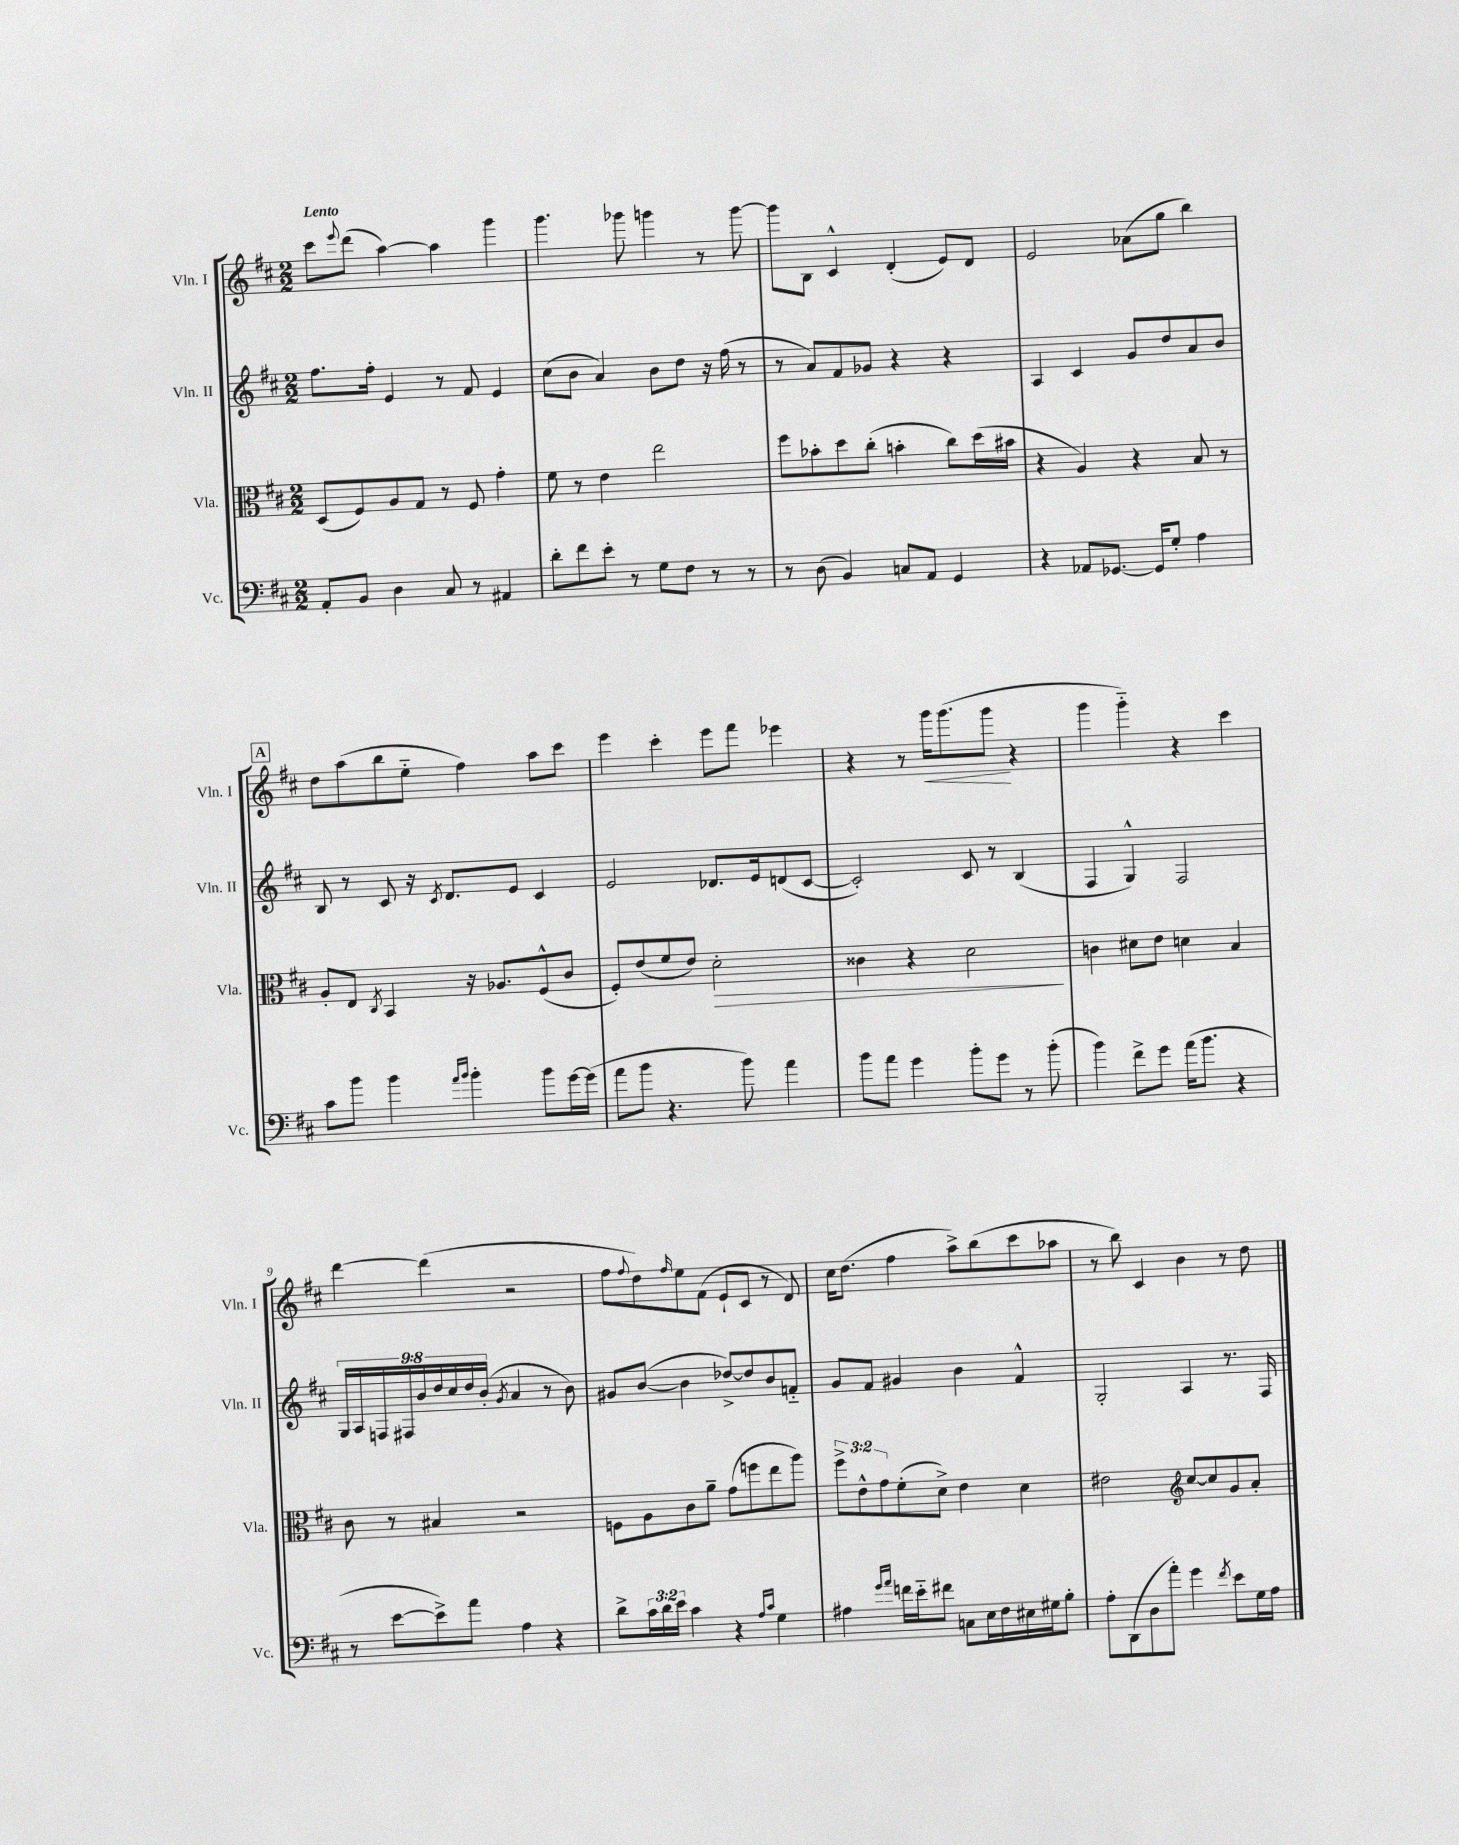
<<
\new StaffGroup <<
\new Staff = "s0" \with { instrumentName = "Vln. I" shortInstrumentName = "Vln. I" } {
    \clef treble \key d \major \numericTimeSignature \time 2/2 \tempo "Lento"
    cis'''8 \appoggiatura { e'''8 } d'''8( a''4~) a''4 g'''4 |
    g'''4. ges'''8 g'''4 r8 g'''8~ |
    g'''8 b8 cis'4-^ d'4-.( e'8) d'8 |
    e'2 aes'8( g''8 b''4) |
    \mark \markup { \box "A" } d''8 a''8( b''8 e''8-_ fis''4) a''8 cis'''8 |
    e'''4 cis'''4-. e'''8 fis'''8 ees'''4 |
    r4 r8 g'''16\< g'''8.( g'''8\! r4 |
    g'''4 g'''4-_) r4 cis'''4 |
    d'''4~ d'''4( r2 |
    fis''8 \appoggiatura { fis''8 } d''8) \grace { fis''16 } e''8 fis'8( e'8-! cis'8 r8 d'8) |
    cis''16 d''8.( fis''4 a''8->) b''8( cis'''8 aes''8 |
    r8 b''8) cis'4 b'4 r8 d''8 \bar "|." |
}
\new Staff = "s1" \with { instrumentName = "Vln. II" shortInstrumentName = "Vln. II" } {
    \clef treble \key d \major \numericTimeSignature \time 2/2 \override Staff.TupletNumber.text = #tuplet-number::calc-fraction-text
    fis''8. fis''16-. e'4 r8 fis'8 e'4 |
    cis''8( b'8 a'4) b'8 d''8 r16 fis''16( r8 |
    r8 a'8) fis'8 ges'8 r4 r4 |
    a4 cis'4 g'8 d''8 a'8 b'8 |
    \mark \markup { \box "A" } b8 r8 cis'8 r16 \acciaccatura { cis'8 } d'8. e'8 cis'4 |
    e'2 des'8. e'16 d'8( cis'8~ |
    cis'2-.) cis'8 r8 b4( |
    fis4 g4-^) fis2 |
    \tuplet 9/8 { g16 a16 f16 fis16 b'16 d''16 cis''16 d''16 b'16-.( } \acciaccatura { g'8 } a'4 r8 b'8) |
    gis'8 b'8~( b'4 des''8~->) des''8 b'8 f'8-_ |
    g'8 fis'8 gis'4 b'4 fis'4-^ |
    g2-. a4 r8. fis16 \bar "|." |
}
\new Staff = "s2" \with { instrumentName = "Vla." shortInstrumentName = "Vla." } {
    \clef alto \key d \major \numericTimeSignature \time 2/2 \override Staff.TupletNumber.text = #tuplet-number::calc-fraction-text
    d8( fis8) a8 g8 r8 fis8 g'4-. |
    fis'8 r8 e'4 e''2 |
    fis''8 bes'8-. d''8 cis''8-.( b'4-. cis''8) d''16( bis'16 |
    r4 a4) r4 b8 r8 |
    \mark \markup { \box "A" } a8-. e8 \acciaccatura { cis8 } b,4 r16 aes8. fis8-^( cis'8 |
    fis8-.) e'8( fis'8 e'8) d'2-.\> |
    cisis'4 r4 d'2\! |
    c'4 dis'8 e'8 d'4 b4 |
    cis'8 r8 bis4 r2 |
    f8 a8 cis'8 a'8-- g'8( f''8 e''8 a''8) |
    \tuplet 3/2 { fis''8-> e'8-^ g'8 } fis'8-.( d'8->) e'4 d'4 |
    eis'2 \clef treble cis''8~ cis''8 g'8 a'8-. \bar "|." |
}
\new Staff = "s3" \with { instrumentName = "Vc." shortInstrumentName = "Vc." } {
    \clef bass \key d \major \numericTimeSignature \time 2/2 \override Staff.TupletNumber.text = #tuplet-number::calc-fraction-text
    a,8-. b,8 d4 cis8 r8 ais,4 |
    d'8-. fis'8 e'8-. r8 g8 fis8 r8 r8 |
    r8 d8( b,4) c8 a,8 g,4 |
    r4 aes,8 ges,8.~ ges,16 g8-. a4 |
    \mark \markup { \box "A" } cis'8 b'8 b'4 \grace { a'16 b'16 } b'4-. b'8 g'16~ g'16( |
    a'8 b'8 r4. b'8) a'4 |
    b'8 a'8 g'4 b'8-. g'8 r8 b'8-.( |
    b'4) fis'8-> g'8 a'16( b'8. r4 |
    r8 e'8~ e'8->) a'8 a4 r4 |
    d'8-> \tuplet 3/2 { cis'16 d'16 e'16 } cis'4 r4 \grace { a16 cis'16 } g4 |
    ais4 \grace { g'16 a'16 } f'16 e'16-_ fis'8 c8 e16 fis16 eis16 gis16 b8-. |
    a8-. d,8( d8 a'8-.) g'4 \acciaccatura { fis'8 } e'8 g16 a16 \bar "|." |
}
>>
>>
